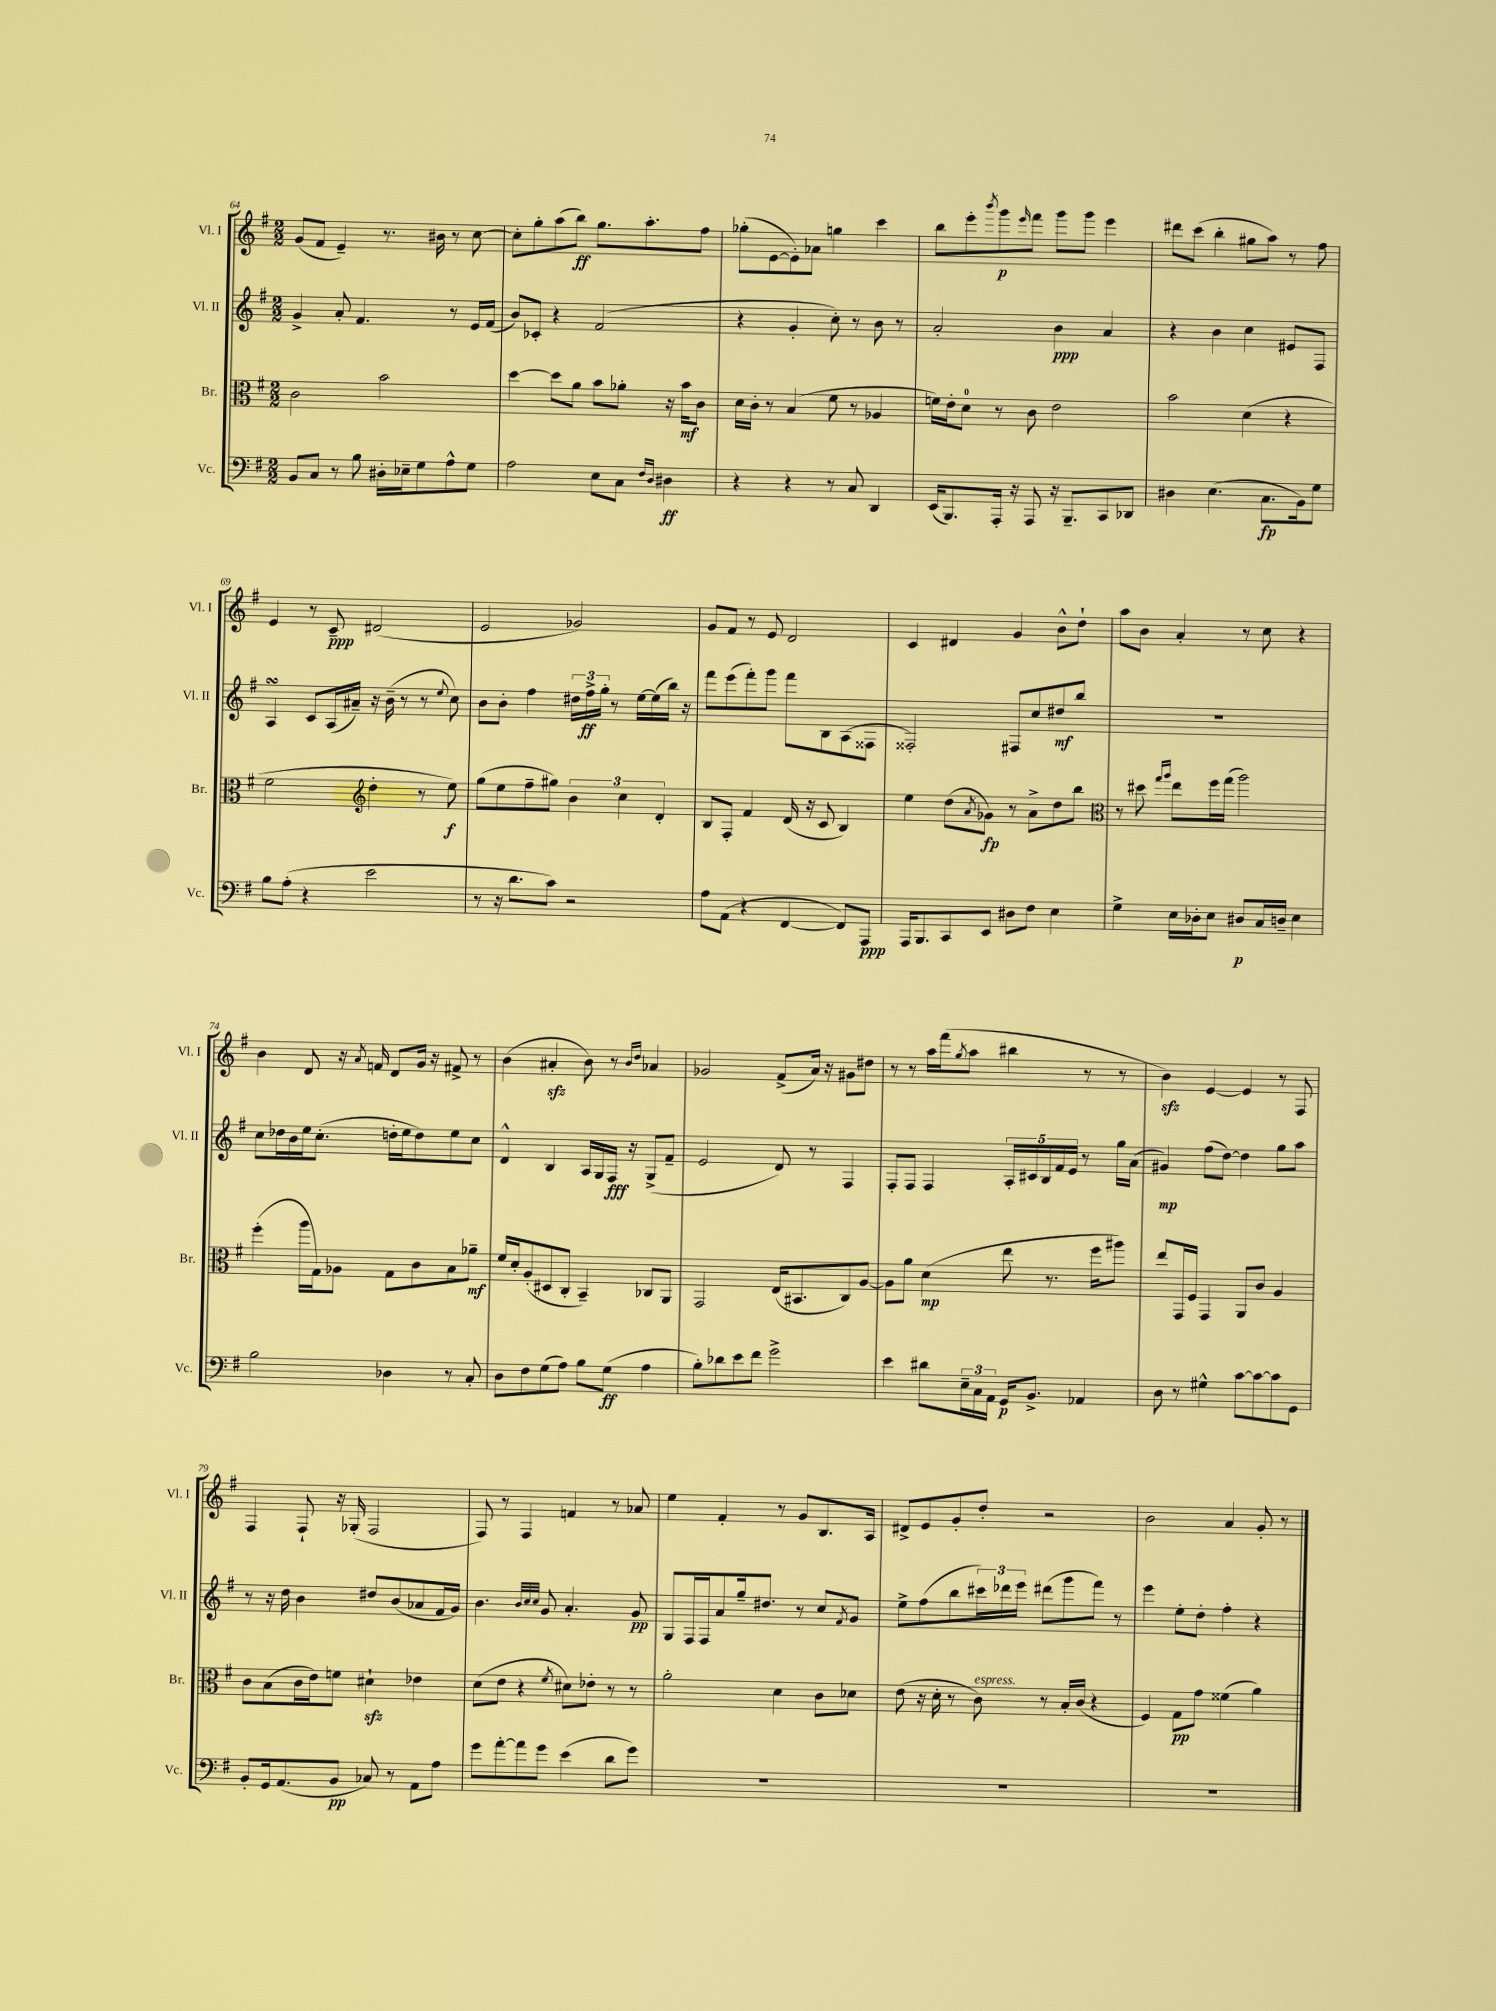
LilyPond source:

<<
\new StaffGroup <<
\new Staff = "s0" \with { instrumentName = "Vl. I" shortInstrumentName = "Vl. I" } {
    \clef treble \key g \major \numericTimeSignature \time 2/2
    g'8( fis'8 e'4--) r8. bis'16 r8 c''8~ |
    c''8-. g''8-. a''8( b''8\ff) g''8. a''8.-. fis''8 |
    ges''8-.( e'8~ e'8-.) aes'8 g''4 c'''4 |
    b''8 e'''8-. \acciaccatura { b'''8 } g'''8\p \grace { e'''16 } fis'''8 g'''8 g'''8 e'''4 |
    dis'''8 c'''8( b''4-. gis''8 a''8) r8 fis''8 |
    e'4 r8 c'8--\ppp dis'2( |
    e'2 ges'2) |
    g'8 fis'8 r8 e'8 d'2 |
    c'4 dis'4 g'4 b'8-^ d''8-! |
    a''8 b'8 a'4-. r8 c''8 r4 |
    b'4 d'8 r16 \acciaccatura { a'8 } f'16 d'8 g'16 r16 fis'8-> r8 |
    b'4( ais'4-.\sfz b'8) r8 \grace { b'16 d''16 } aes'4 |
    ges'2 fis'8->( a'16) r16 gis'8 dis''8 |
    r8 r8 a''16 fis'''16( \acciaccatura { g''8 } a''8 bis''4 r8 r8 |
    b'4\sfz) e'4~ e'4 r8 fis8 |
    fis4 fis8-! r16 ges16-.( fis2 |
    fis8) r8 fis4 f'4 r8 aes'8 |
    e''4 fis'4-. r8 g'8 b8. a16 |
    dis'8-> e'8 g'8-. d''8-. r2 |
    b'2 a'4 g'8-. r8 \bar "|." |
}
\new Staff = "s1" \with { instrumentName = "Vl. II" shortInstrumentName = "Vl. II" } {
    \clef treble \key g \major \numericTimeSignature \time 2/2
    g'4-> a'8-. fis'4. r8 e'16 fis'16( |
    b'8) ces'8-. r4 fis'2( |
    r4 g'4-. c''8-.) r8 b'8 r8 |
    a'2-. b'4\ppp a'4 |
    r4 b'4 c''4 eis'8 fis8 |
    a4\turn c'8 a16( ais'16--) r16 b'16--( r8 r8 \appoggiatura { e''8 } c''8) |
    b'8 b'8-. fis''4 \tuplet 3/2 { dis''16 fis''16->\ff g''16-. } r8 e''16~ e''16( b''16) r16 |
    fis'''8 e'''8( fis'''8-.) g'''8 fis'''8 b8 a8( fisis8 |
    fisis2-.) fis8 c''8 dis''8\mf b''8 |
    R1 |
    c''8 des''16 b'16 e''16 c''8.-.( d''16-. e''16 d''8) e''8 c''8 |
    d'4-^ b4 a16 g16 fis16\fff r16 g8->( fis'8-- |
    e'2 d'8) r8 fis4 |
    fis8-. fis8 fis4 \tuplet 5/4 { a16-. cis'16 b16 fis'16 e'16 } r8 g''16 a'16( |
    gis'4\mp) fis''8( d''8~) d''4 g''8 a''8 |
    r8 r16 d''16 b'4 dis''8 b'8( aes'8 fis'16 g'16) |
    b'4. \grace { b'32 c''32 c''32 } g'8 a'4.-. g'8\pp |
    g8 fis16 fis16 a'8 g''16-- dis''8. r8 c''8 \acciaccatura { fis'8 } g'8 |
    e''8-> fis''8( b''8 \tuplet 3/2 { cis'''16) des'''16 e'''16 } dis'''8( g'''8 fis'''8) r8 |
    e'''4 e''8-. d''8-. fis''4-. r4 \bar "|." |
}
\new Staff = "s2" \with { instrumentName = "Br." shortInstrumentName = "Br." } {
    \clef alto \key g \major \numericTimeSignature \time 2/2
    c'2 b'2 |
    d''4~ d''8 a'8 b'8 aes'8-. r16 b'16\mf c'8 |
    d'16 c'16-. r8 b4( fis'8 r8 aes4 |
    f'16) e'16-. d'8-0 r8 c'8 e'2 |
    b'2 d'4( r4 |
    fis'2 \clef treble d''4-. r8 e''8\f) |
    g''8( e''8 fis''8-- gis''8) \tuplet 3/2 { b'4 c''4 d'4-. } |
    b8 fis8-. fis'4 d'16( r16 c'8 b4) |
    e''4 d''8( \acciaccatura { a'8 } ges'8\fp) r8 a'8-> d''8 b''8 |
    \clef alto r8 dis''8 \grace { g''16 a''16 } e''8 fis''16 g''16( a''2) |
    fis''4-.( a''16 g16) aes8 g8 c'8 b8 aes'8--\mf |
    fis'16 d'16-. a8-.( dis8 c8-. b,4--) ces8 a,8 |
    g,2 e16( bis,8. c8) a8~ |
    a8 a'8 d'4\mp( e''8 r8. fis''16 ais''8) |
    e''8 g,16 fis16 g,4 a,8 c'8 a4 |
    c'8 b8( c'16 e'16) f'8 dis'4-!\sfz ees'4 |
    d'8( e'8 r4 \acciaccatura { fis'8 } dis'8) ees'8-. r8 r8 |
    a'2-. d'4 c'8 des'8 |
    e'8( r16 d'16-. r8 c'8^\markup { \italic "espress." }) r8 b16-. c'16( r4 |
    fis4) g8\pp g'8 fisis'4( a'4) \bar "|." |
}
\new Staff = "s3" \with { instrumentName = "Vc." shortInstrumentName = "Vc." } {
    \clef bass \key g \major \numericTimeSignature \time 2/2
    b,8 c8 r8 b8 dis16-. ees16-- g8 a8-^ g8 |
    a2 e8 c8 \grace { fis16 d16 } dis4\ff |
    r4 r4 r8 c8 d,4 |
    e,16( b,,8.) a,,16-. r16 a,,8 r16 b,,8.-- c,8 des,8 |
    dis4 e4.( c8.\fp b,16) g8 |
    b8 a8-.( r4 e'2 |
    r8 r16 d'8. c'8) r2 |
    a8 a,8( r4 fis,4~ fis,8) a,,8\ppp |
    a,,16 b,,8. c,8 e,8 dis8 fis8 e4 |
    g4-> e16 des16-. e8 dis8\p c16 d16-- e4 |
    b2 des4 r8 c8-. |
    d8 fis8 g8( a8) b8 g8\ff( a4 |
    b8-.) des'8 e'8 fis'8 g'2-> |
    e'4 dis'8 \tuplet 3/2 { e16-- c16 a,16 } g,16\p b,8.-> aes,4 |
    d8 r8 gis4-^ c'8~ c'8~ c'8 g,8 |
    b,8-. g,16 a,8.( b,8\pp ces8) r8 a,8 a8 |
    g'8 a'8~-. a'8 g'8 e'4( d'8 g'8) |
    R1 |
    R1 |
    R1 \bar "|." |
}
>>
>>
\layout { \context { \Score currentBarNumber = #64 } }
